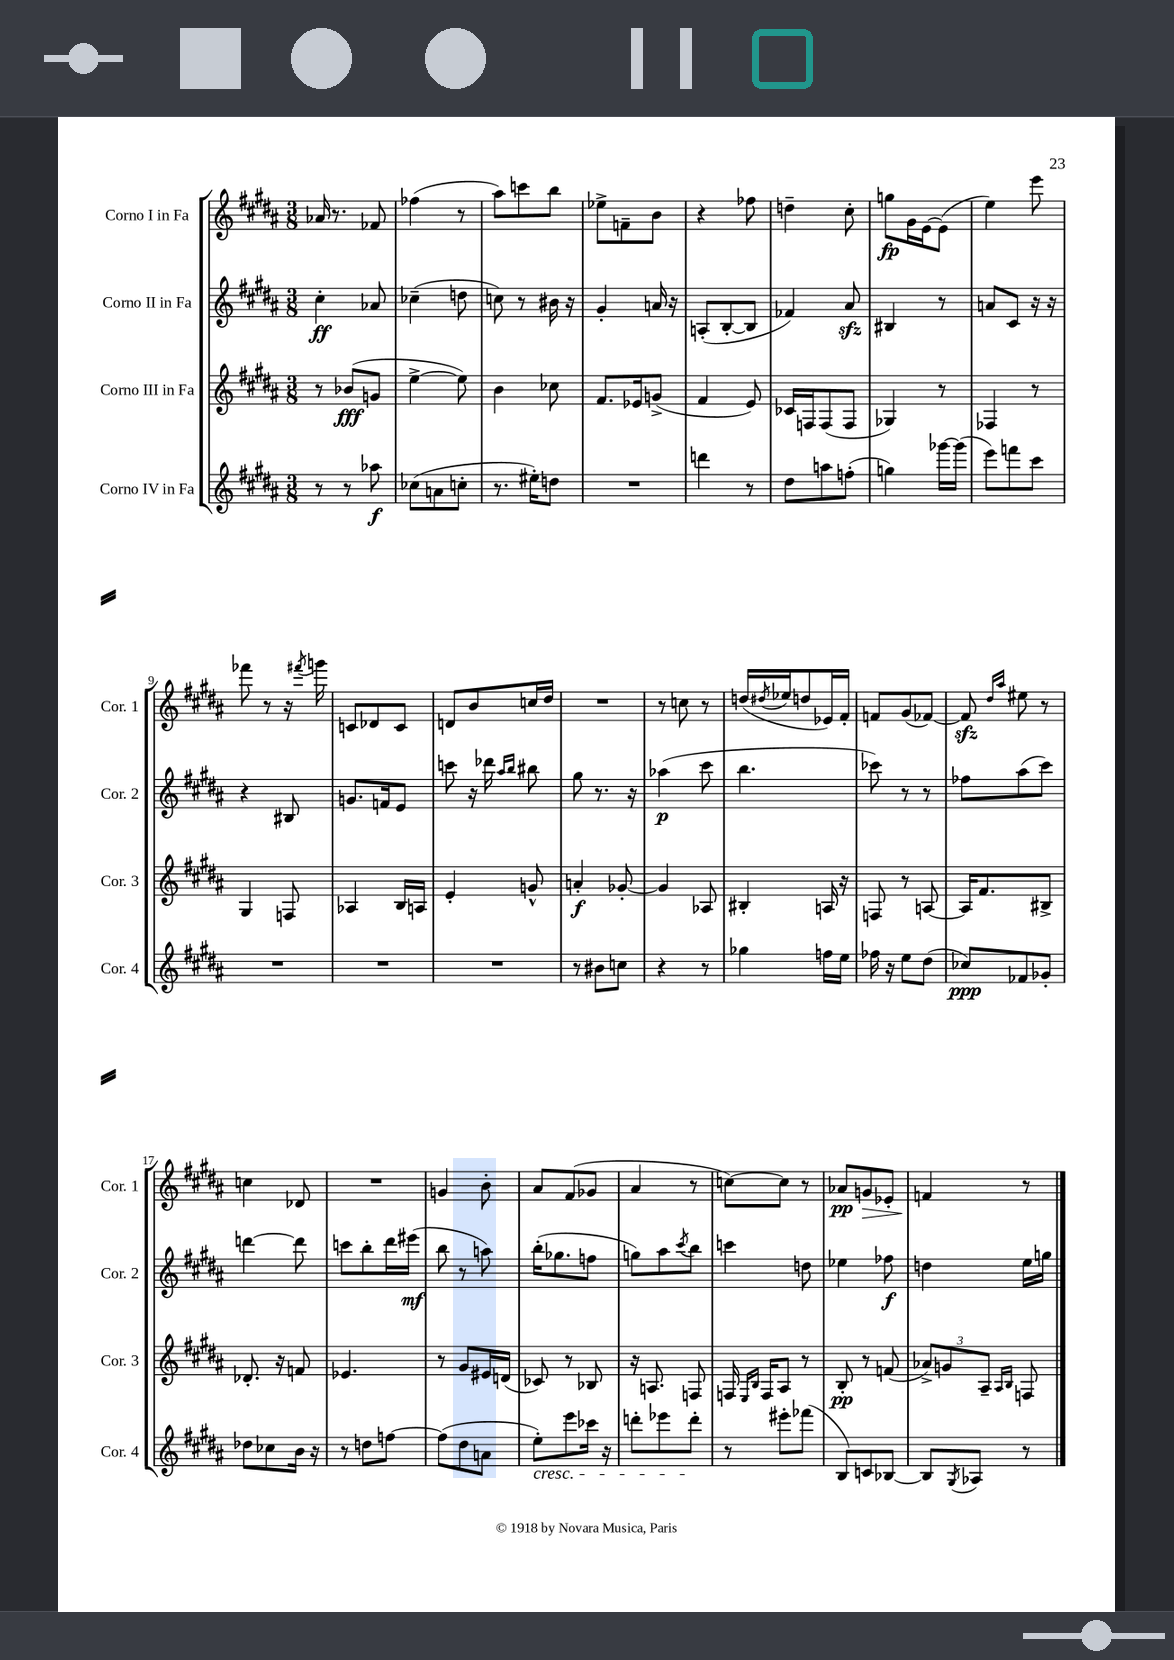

**kern	**kern	**kern	**kern
*staff4	*staff3	*staff2	*staff1
*clefG2	*clefG2	*clefG2	*clefG2
*k[f#c#g#d#a#]	*k[f#c#g#d#a#]	*k[f#c#g#d#a#]	*k[f#c#g#d#a#]
*M3/8	*M3/8	*M3/8	*M3/8
8r	8r	4cc#'\	16a-/
.	.	.	8.r
8r	(8b-/L	.	.
8aa-\	8g/J	8a-/	8f-/
=	=	=	=
(8cc-\L	[4ee^\	(4cc-~\	(4ff-\
8a\	.	.	.
8cc'\J	8ee\])	8dd\	8r
=	=	=	=
8.r	4b\	8cc\)	8aa#\L)
.	.	8r	8ccc\
16ee#'\LK)	.	.	.
8dd\J	8cc-\	16b#\	8bb\J
.	.	16r	.
=	=	=	=
4.r	8.f#/L	4g#'/	8ee-^\L
.	.	.	8f~\
.	16e-/k	.	.
.	(8g^/J	16a/	8b\J
.	.	16r	.
=	=	=	=
4ddd\	4f#/	(8A'/L	4r
.	.	[8B'/	.
8r	8e/)	8B/]J	8ff-\
=	=	=	=
8dd#\L	16c-/LL	4f-/)	4dd~\
.	16F/J	.	.
8aa\	(8F/	.	.
(8ff'\J	8F/J	8a#/	8cc#'\
=	=	=	=
4gg\)	4G-/)	4B#/	8gg\L
.	.	.	16g#\L
.	.	.	[16e\J
[16ggg-\LL	8r	8r	(8e\]J
(16ggg-\]JJ	.	.	.
=	=	=	=
8eee\L)	4F-/	8a/L	4ee\)
8fff\	.	8c#/J	.
8ccc#\J	8r	16r	8eee\
.	.	16r	.
=	=	=	=
4.r	4G#/	4r	8fff-\
.	.	.	8r
.	8F/	8B#/	16r
.	.	.	8qfff#/
.	.	.	16ggg\
=	=	=	=
4.r	4A-/	8.g/L	8c/L
.	.	.	8d-/
.	.	16f/k	.
.	16B/LL	8e/J	8c/J
.	16A/JJ	.	.
=	=	=	=
4.r	4e'/	8ccc\	8d/L
.	.	16r	8b/
.	.	16ddd-\	.
.	.	16qqaa#/LL	.
.	.	16qqbb/JJ	.
.	8g^^/	8bb#\	16cc/L
.	.	.	16dd#/JJ
=	=	=	=
8r	4a'/	8gg#\	4.r
8b#\L	.	8.r	.
8cc\J	[8g-'/	.	.
.	.	16r	.
=	=	=	=
4r	4g-/]	(4aa-\	8r
.	.	.	8cc\
8r	8A-/	8ccc#\	8r
=	=	=	=
4gg-\	4B#'/	4.bb\	(16dd/LL
.	.	.	8qdd#/
.	.	.	16ee-/J
.	.	.	8dd/
16ff\LL	16A/	.	16e-/L)
16ee\JJ	16r	.	16f#'/JJ
=	=	=	=
16ff-\	8F/	8ccc-\)	8f/L
16r	.	.	.
8ee\L	8r	8r	(8g#/
(8dd#\J	[8A/	8r	[8f-/J)
=	=	=	=
8cc-/L)	16A/]LK	8ff-\L	8f-/]
.	8.f#/	.	.
.	.	.	16qqdd#/LL
.	.	.	16qqaa#/JJ
8f-/	.	(8aa#\	8ee#\
8g-'/J	8B#^/J	8ccc#\J)	8r
=	=	=	=
8dd-\L	8.d-'/	[4ddd\	4cc\
8cc-\	.	.	.
.	16r	.	.
16b\Jk	8f/	8ddd\]	8d-/
16r	.	.	.
=	=	=	=
8r	4.e-/	8ccc\L	4.r
8dd\L	.	8bb'\	.
[8ff\J	.	16ddd#\L	.
.	.	(16eee#\JJ	.
=	=	=	=
(8ff\]L	8r	8bb\	4g/
8dd#\	8g#/L	8r	.
8a\J	16e#/L	8aa\)	8b'\
.	(16d/JJ	.	.
=	=	=	=
8ee'\L)	8c-/)	(16bb'\LK	8a#/L
.	.	8.gg-\	.
8eee\	8r	.	(8f#/
16ccc-\Jk	8B-/	8ff\J	8g-/J
16r	.	.	.
=	=	=	=
8ddd'\L	16r	8gg\L)	4a#/
.	8.A/	.	.
8eee-\	.	8aa#\	.
.	.	8qccc#/	.
8ddd'\J	8F/	8bb\J	8r
=	=	=	=
8r	16F/	4ccc\	[8cc\L)
.	16qqE/LL	.	.
.	16qqB/JJ	.	.
.	16F/LK	.	.
8eee#'\L	8A#/J	.	8cc\]J
(8fff-\J	8r	8dd\	8r
=	=	=	=
8B/L)	8B'/	4ee-\	8a-/L
8c/	8r	.	8g/
[8B-/J	(8f/	8ff-\	8e-'/J
=	=	=	=
8B-/]L	12a-^/L)	4dd\	4f/
.	12g/	.	.
8qG#/	.	.	.
8A-/J	.	.	.
.	12A#~/J	.	.
.	16qqA#/LL	.	.
.	16qqB/JJ	.	.
8r	8F/	16ee\LL	8r
.	.	16gg\JJ	.
==	==	==	==
*-	*-	*-	*-
